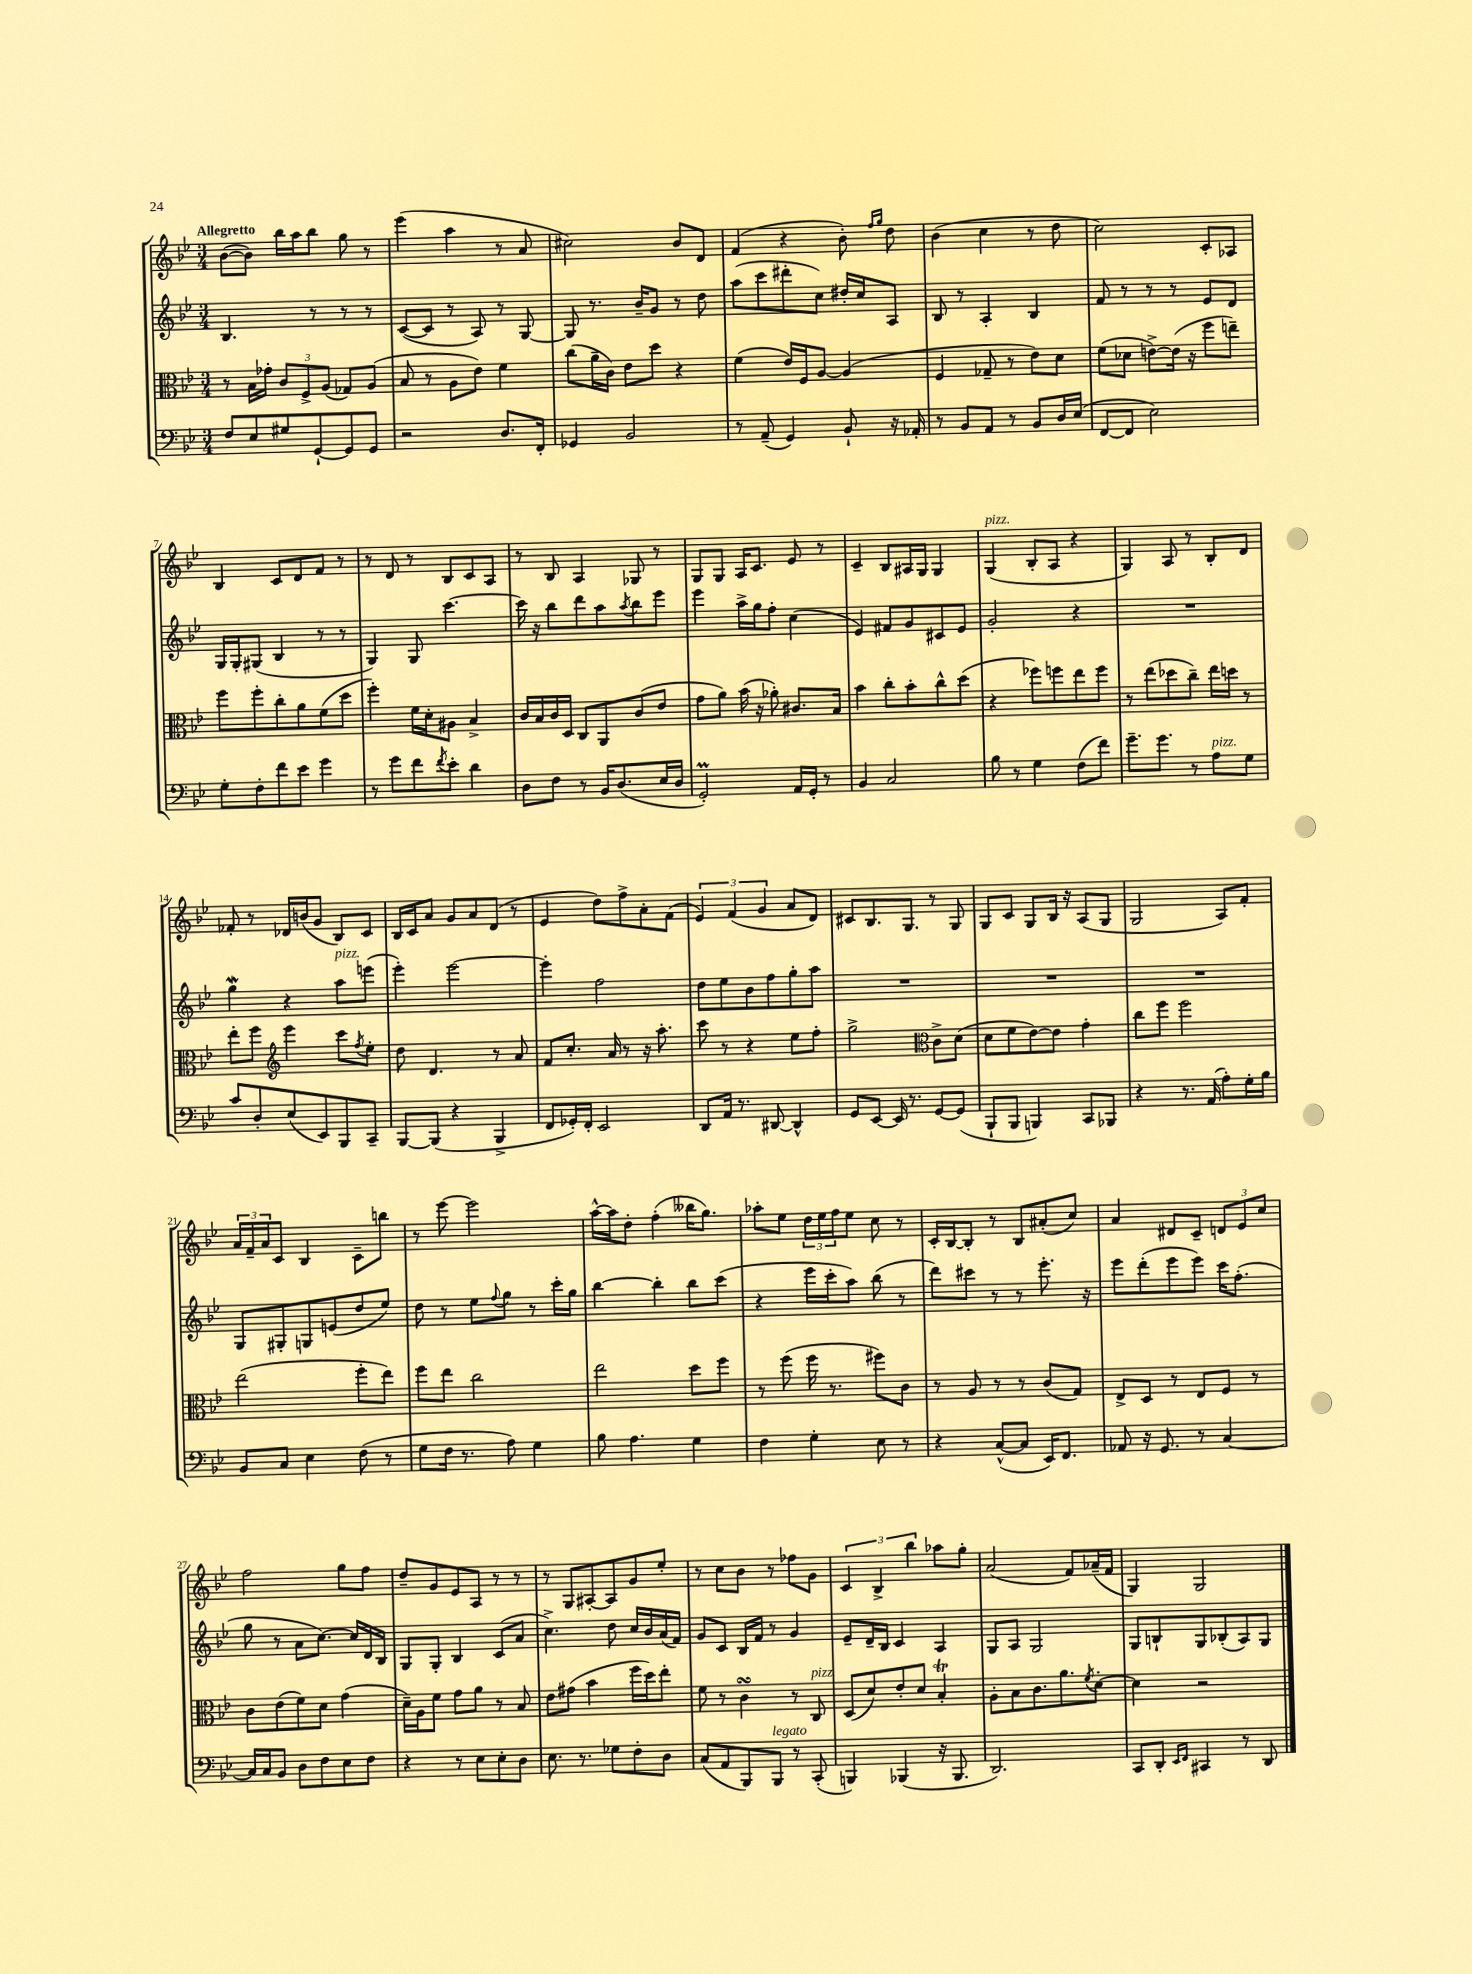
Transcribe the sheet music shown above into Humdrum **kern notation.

**kern	**kern	**kern	**kern
*part4	*part3	*part2	*part1
*staff4	*staff3	*staff2	*staff1
*clefF4	*clefC3	*clefG2	*clefG2
*k[b-e-]	*k[b-e-]	*k[b-e-]	*k[b-e-]
*M3/4	*M3/4	*M3/4	*M3/4
=1	=1	=1	=1
!	!	!	!LO:TX:a:B:t=Allegretto
8F/L	8r	4.B-/	([8b-\L
8E-/	16B-\LL	.	8b-\J])
.	16g-X'\JJ	.	.
8G#X/	12c/L	.	16bb-\LL
.	.	.	16aa\J
.	12F^/	.	.
[8GG`/	.	8r	8bb-\J
.	(12A/J	.	.
8GG/]	8G-X/L)	8r	8gg\
8GG/J	(8A/J	8r	8r
=2	=2	=2	=2
2r	8B-/	([8c/L	(4eee-\
.	8r	8c/J]	.
.	8A\L	8r	4aa\
.	8e-\J)	8A/)	.
8.D/L	4f\	8r	8r
.	.	[8G/	8a/
16FF'/Jk	.	.	.
=3	=3	=3	=3
4GG-X/	(8cc\L	8G/]	2cc#X\)
.	16a~\L	8.r	.
.	16c\JJ)	.	.
2BB-/	8e-\L	.	.
.	.	16b-~/KL	.
.	8dd\J	8g/J	.
.	4r	8r	8b-/L
.	.	8dd\	8d/J
=4	=4	=4	=4
8r	(4f\	(8aa\L	(4f/
(8AA~/	.	8ccc\	.
4GG/)	16e-/LL)	8ddd#X'\	4r
.	16F/J	.	.
.	[8A/J	8cc\J)	.
8BB-`/	(4A/]	16dd#X'/LL	8b-'\)
.	.	16cc/J	.
.	.	.	16qqff/LL
.	.	.	16qqgg/JJ
16r	.	8A/J	8dd\
16AA-X'/	.	.	.
=5	=5	=5	=5
8r	4F/	8B-/	(4b-\
8BB-/L	.	8r	.
8AA/J	8G-X~/	4A'/	4cc\
8r	8r	.	.
8BB-/L	8e-\L)	4B-/	8r
16D/L	8d\J	.	8dd\
(16E-/JJ	.	.	.
=6	=6	=6	=6
[8FF/L	(8f\L	8f/	2cc\)
8FF/J]	8d-X\J	8r	.
2E-\)	[8en^\L)	8r	.
.	(16e\Jk]	8r	.
.	16r	.	.
.	8ff\L	8e-/L	8c'/L
.	8een~\J)	8d/J	8A-X/J
!!LO:LB:g=z
=7	=7	=7	=7
8G'\L	8ff\L	16G/LL	4B-/
.	.	16G'/J	.
8F'\	8ff'\	(8G#X/J	.
8f\	8cc'\	4B-/	8c/L
8e-\J	8a\	.	8d/
4g\	(8f\	8r	8f/J
.	8dd\J	8r	8r
=8	=8	=8	=8
8r	4ff'\)	4G/)	8r
8g\L	.	.	8d/
8f\	16f\LL	8G/	8r
.	16d'\J	.	.
8qf/	.	.	.
8e-'\J	8A#X\J	[4.ccc\	8B-/L
4d\	4B-^/	.	8c/
.	.	.	8A/J
=9	=9	=9	=9
8D\L	16c/LL	16ccc\]	8r
.	16B-/	16r	.
8F\J	16c/	8bb-\L	8B-/
.	16D/JJ	.	.
8r	8C/L	8ddd\	4A/
16BB-/KL	8AA/	8aa\	.
(8.D/	.	.	.
.	.	8qaa/	.
.	(8c/	8bb-\	8G-X/
16E-/L	8e-/J	8eee-\J	8r
16D/JJ	.	.	.
=10	=10	=10	=10
2GGM'/)	8g\L	4eee-\	8G/L
.	8a\J)	.	8G/J
.	(16b-\	16aa^\LL	16A/KL
.	16r	16gg\J	8.c/J
.	8a-X'\)	8ff'\J	.
16AA/LL	8.c#X/L	(4cc\	8e-/
16GG'/JJ	.	.	.
8r	.	.	8r
.	16B-/Jk	.	.
=11	=11	=11	=11
4BB-/	4b-\	4e-/)	4c~/
2C/	8cc'\L	8f#X/L	8B-/L
.	8b-'\	8g/	16A#X/L
.	.	.	16G/JJ
.	8cc^^\	8c#X/	4G/
.	(8dd\J	8e-/J	.
=12	=12	=12	=12
!	!	!	!LO:TX:a:i:t=pizz.
8B-\	4r	2g'/	(4G/
8r	.	.	.
4G\	8ff-X\L)	.	8B-'/L
.	8ffn\	.	8A/J
(8F\L	8ee-\	4r	4r
8f\J)	8ff\J	.	.
=13	=13	=13	=13
8.g~\L	8r	2.r	4G/)
.	(8ee-\L	.	.
8.g\J	.	.	.
.	8dd-X\	.	8A/
8r	8cc~\J)	.	8r
!LO:TX:a:i:t=pizz.	!	!	!
8A\L	16ee-\LL	.	8B-'/L
.	16ddn\JJ	.	.
8G\J	8r	.	8d/J
!!LO:LB:g=z
=14	=14	=14	=14
8c/L	8ee-'\L	4ggW\	8f-X'/
8D'/	8ff\J	.	8r
*	*clefG2	*	*
(8E-/	4eee-\	4r	16d-X/LL
.	.	.	(16bn/J
8EE-/)	.	.	8g/J
!	!	!LO:TX:a:i:t=pizz.	!
8BBB-/	8ccc\L	8aa\L	8B-/L)
.	8qff/	.	.
8CC~/J	8ee-'\J	(8eeen\J	8c/J
=15	=15	=15	=15
[8BBB-/L	8dd\	4eee-'\)	16B-/LL
.	.	.	16c/J
(8BBB-/J]	4.d/	.	8a/J
4r	.	[2eee-\	8g/L
.	.	.	8a/
4BBB-^/	8r	.	(8d/J
.	8a/	.	8r
=16	=16	=16	=16
8FF/L	8f/L	4eee-'\]	4e-/
16GG-X'/L)	8.cc'/J	.	.
16FF'/JJ	.	.	.
2EE-/	.	2ff\	8dd\L)
.	16a/	.	.
.	8r	.	8ff^\
.	16r	.	8a'\
.	8.aa'\	.	.
.	.	.	(8f\J
=17	=17	=17	=17
8DD/L	8ccc\	8dd\L	6e-/)
16AA/Jk	8r	8ee-\	.
.	.	.	(6f/
8.r	.	.	.
.	4r	8b-\	.
.	.	.	6g/
[8DD#X/	.	8ff\	.
4DD#^^/]	8ee-\L	8gg'\	8a/L
.	8ff'\J	8aa\J	8d/J)
=18	=18	=18	=18
8GG/L	2gg^\	2.r	8c#X/L
[8EE-/J	.	.	8.B-/
16EE-/]	.	.	.
8.r	.	.	8.G/J
*	*clefC3	*	*
[8GG/L	8c^\L	.	8r
(8GG/J]	(8d\J	.	8G/
=19	=19	=19	=19
8BBB-`/L	8d\L	2.r	8G/L
8BBB-/J	8f\	.	8c/J
4BBBn/)	[8e-\)	.	8G/L
.	8e-\J]	.	16B-/Jk
.	.	.	16r
8CC/L	4g'\	.	(8A/L
8BBB-X/J	.	.	8G/J
=20	=20	=20	=20
4r	8cc\L	2.r	2G/
.	8ff\J	.	.
8.r	2ff\	.	.
(16AA/	.	.	.
8A'\L)	.	.	8A/L)
16G'\L	.	.	8f'/J
16B-\JJ	.	.	.
!!LO:LB:g=z
=21	=21	=21	=21
8BB-/L	(2ee-\	8G/L	24a/LL
.	.	.	24f~/
.	.	.	24a/J
8C/J	.	8G#X'/	8c/J
4E-\	.	8Gn/	4B-/
.	.	(8en/	.
(8F\	8ff'\L	8dd/	8c~\L
8r	8ee-\J)	8ee-/J)	8bbn\J
=22	=22	=22	=22
8G\L	8ff\L	8dd\	8r
16F\Jk	8ee-\J	8r	[8eee-\
8.r	.	.	.
.	2cc\	8ee-\L	2eee-\]
.	.	8qqff/	.
8A\)	.	8gg\J	.
4G\	.	8r	.
.	.	16ccc'\LL	.
.	.	16gg\JJ	.
=23	=23	=23	=23
8B-\	2ee-\	[4bb-\	[16aa^^\LL
.	.	.	16aa\J]
4.A\	.	.	8dd'\J
.	.	4bb-'\]	(4ff'\
4G\	8dd\L	8bb-\L	16bb--X\KL
.	.	.	8.gg\J)
.	8ff\J	(8ccc\J	.
=24	=24	=24	=24
4F\	8r	4r	8aa-X'\L
.	(8ff\	.	8ee-\J
4G'\	16ff\	16eee-\LL	24dd\LL
.	.	.	24ee-\
.	8.r	16ccc'\J	.
.	.	.	24ff\J
.	.	8aa\J)	8ee-\J
8E-\	8ff#X\L)	(8bb-\	8cc\
8r	8c\J	8r	8r
=25	=25	=25	=25
4r	8r	8ddd\L)	16c'/LL
.	.	.	[16B-/J
.	8A/	8ccc#X\J	8B-'/J]
([8C^^/L	8r	8r	8r
8C/J]	8r	8r	8B-/L
16EE-/KL)	(8c/L	8.eee-'\	(8a#X'/
8.FF/J	.	.	.
.	8G/J)	.	8cc/J)
.	.	16r	.
=26	=26	=26	=26
8AA-X/	8E-^/L	8eee-\L	4a/
16r	8D/J	(8ddd'\	.
8.GG/	.	.	.
.	8r	8eee-\	8d#X/L
8r	8E-/L	8eee-\J)	8c~/J
[4C/	8F/J	16ccc\KL	12dn/L
.	.	(8.ff'\J	.
.	.	.	12e-/
.	8r	.	.
.	.	.	12cc/J
!!LO:LB:g=z
=27	=27	=27	=27
16C/LL]	8c\L	8gg\	2ff\
16C/J	.	.	.
8BB-/J	(8e-\	8r	.
8D\L	8f\)	8a\L	.
8F\	8d\J	[8.cc\J)	.
8E-\	(4g\	.	8gg\L
.	.	16cc/LL]	.
8F\J	.	16d/	8ff\J
.	.	16B-/JJ	.
=28	=28	=28	=28
4r	16d~\LL)	8G/L	8dd~/L
.	16A\J	.	.
.	8f\J	8G'/J	8g/
8r	8g\L	4B-/	8e-/
8E-\L	8a\J	.	8A/J
8E-'\	8r	(8c/L	8r
8D\J	8B-/	8a/J	8r
=29	=29	=29	=29
8.E-\	8e-\L	4.cc^\)	8r
.	(8g#X\J	.	8G/L
8.r	.	.	.
.	4b-\	.	[8A#X'/
8G-X\L	.	8dd\	8A#/]
8F'\	16ff\LL	16cc/LL	8g/
.	16dd\J)	16b-/	.
8D\J	8ee-'\J	(16a/	8ee-'/J
.	.	16f/JJ)	.
=30	=30	=30	=30
(8C/L	8f\	8g/L	8r
8AA/	8r	8c/J	8cc\L
8BBB-/)	4csSSS\	16B-/LL	8b-\J
.	.	16f/JJ	.
!LO:TX:a:i:t=legato	!	!	!
8BBB-/J	.	8r	8r
8r	8r	4g/	8ff-X\L
!	!LO:TX:a:i:t=pizz.	!	!
(8CC'/	8C/	.	8g\J
=31	=31	=31	=31
4BBBn/)	(8D/L	8e-~/L	6c/
.	8d/)	16d~/L	.
.	.	.	6B-^/
.	.	16B-/JJ	.
(4BBB-X/	8e-'/	4c/	.
.	.	.	6bb-\
.	8d/J	.	.
16r	4B-T'/	4A/	8aa-X\L
8.BBB-/	.	.	.
.	.	.	8gg'\J
=32	=32	=32	=32
2.DD/)	8A'\L	8G/L	(2a/
.	8B-\	8A/J	.
.	8.c\	2G/	.
.	8.a\	.	.
.	.	.	8f/L)
.	8qf/	.	.
.	[8d'\J	.	(16a-X~/L
.	.	.	16f/JJ
=33	=33	=33	=33
8CC/L	4d\]	8G/L	4G/)
8DD'/J	.	8Bn`/	.
16qqEE-/LL	.	.	.
16qqFF/JJ	.	.	.
4CC#X/	2r	8G/	2G/
.	.	(8B-X'/	.
8r	.	8A/)	.
8DD/	.	8G/J	.
==	==	==	==
*-	*-	*-	*-
